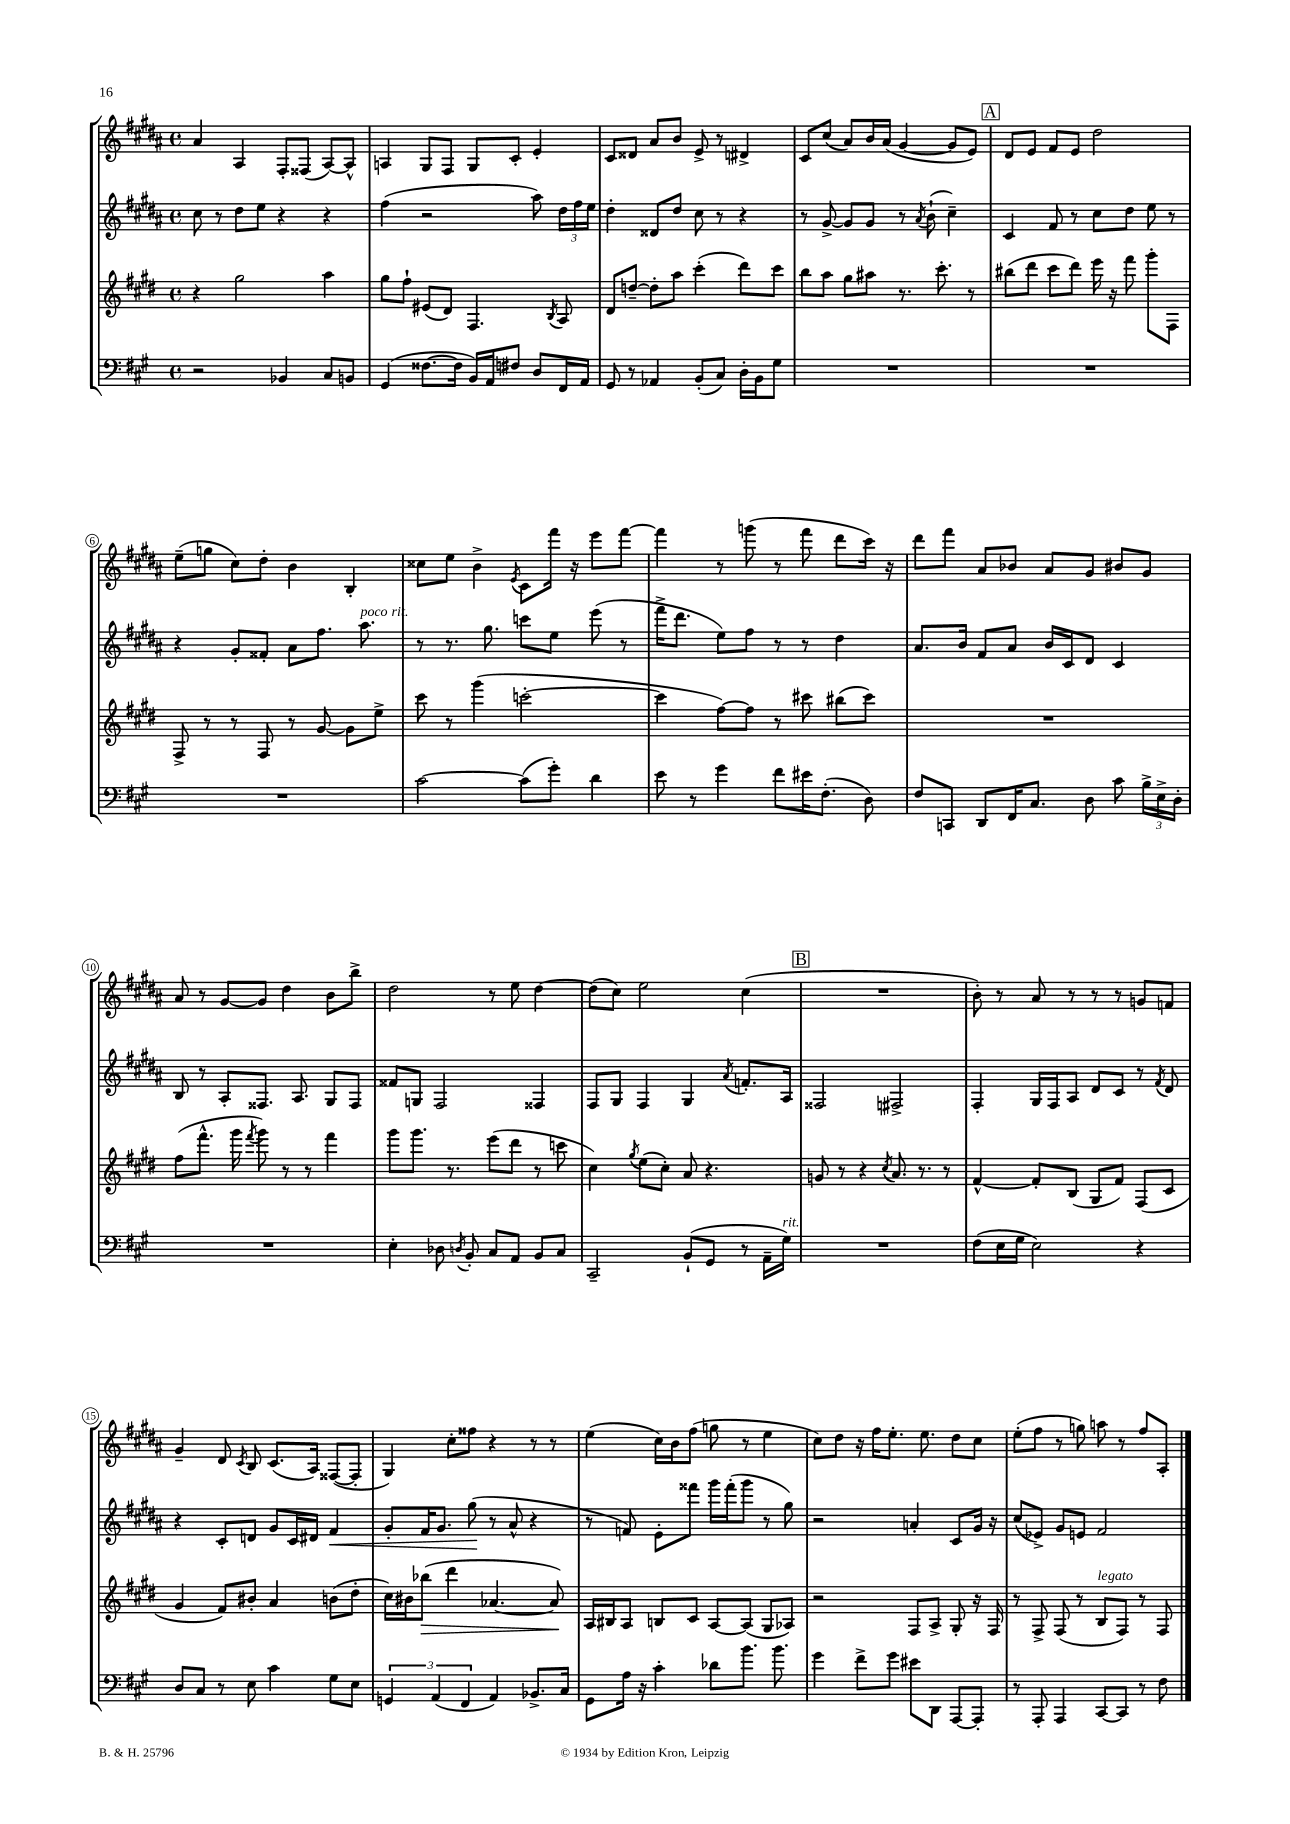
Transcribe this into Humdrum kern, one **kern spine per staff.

**kern	**kern	**kern	**kern
*staff4	*staff3	*staff2	*staff1
*clefF4	*clefG2	*clefG2	*clefG2
*k[f#c#g#]	*k[f#c#g#d#]	*k[f#c#g#d#a#]	*k[f#c#g#d#a#]
*M4/4	*M4/4	*M4/4	*M4/4
*met(c)	*met(c)	*met(c)	*met(c)
2r	4r	8cc#	4a#
.	.	8r	.
.	2gg#	8dd#	4A#
.	.	8ee	.
4BB-	.	4r	8F#'
.	.	.	(8F##
8C#	4aa	4r	[8A#)
8BB	.	.	8A#^^]
=	=	=	=
(4GG#	8gg#	(4ff#	4A
.	8ff#`	.	.
[8.F##	(8e#	2r	8G#
.	8d#)	.	8F#
16F##]	.	.	.
16BB)	4.F#	.	8G#
16AA	.	.	.
8F#	.	.	8c#'
8D	.	8aa#)	4e'
.	8qB	.	.
16FF#	8A	24dd#	.
.	.	24ff#	.
16AA	.	.	.
.	.	24ee	.
=	=	=	=
8GG#	8d#	4dd#'	8c#
8r	[8dd~	.	8d##
4AA-	8dd']	8d##	8a#
.	8aa	8dd#	8b
(8BB'	(4ccc#'	8cc#	8e^
8C#)	.	8r	8r
16D'	8ddd#)	4r	4d#^
16BB	.	.	.
8G#	8ccc#	.	.
=	=	=	=
1r	8bb	8r	8c#
.	8aa	[8g#^	(8cc#
.	8gg#	8g#]	8a#)
.	8aa#	8g#	16b
.	.	.	(16a#
.	8.r	8r	[4g#
.	.	8qa#	.
.	.	(8b`	.
.	8.ccc#'	.	.
.	.	4cc#~)	8g#]
.	8r	.	8e)
=	=	=	=
1r	(8bb#	4c#	8d#
.	8ddd#	.	8e
.	8ccc#	8f#	8f#
.	8ddd#)	8r	8e
.	16eee	8cc#	2dd#
.	16r	.	.
.	8fff#	8dd#	.
.	8ggg#'	8ee	.
.	8F#	8r	.
=	=	=	=
1r	8F#^	4r	(8ee~
.	8r	.	8gg
.	8r	8g#'	8cc#)
.	8F#	8f##'	8dd#'
.	8r	8a#	4b
.	[8g#	8.ff#	.
.	8g#]	.	4B'
.	.	8.aa#	.
.	8ee^	.	.
=	=	=	=
[2c#	8ccc#	8r	8cc##
.	8r	8.r	8ee
.	(4ggg#	.	4b^
.	.	8.gg#	.
.	.	.	8qe
(8c#]	[2ccc'	8ccc	8c#
8g#')	.	8ee	16fff#
.	.	.	16r
4d	.	(8eee	8eee
.	.	8r	[8fff#
=	=	=	=
8e	4ccc]	16fff#^	4fff#]
.	.	8.ddd#	.
8r	.	.	.
4g#	[8ff#)	8ee)	8r
.	8ff#]	8ff#	(8ggg
8f#	8r	8r	8r
16e#	8ccc#	8r	8fff#
(8.F#'	.	.	.
.	(8bb#	4dd#	8ddd#
8D)	8ccc#)	.	16ccc#)
.	.	.	16r
=	=	=	=
8F#	1r	8.a#	8ddd#
8CC	.	.	8fff#
.	.	16b	.
8DD	.	8f#	8a#
16FF#	.	8a#	8b-
8.C#	.	.	.
.	.	16b	8a#
.	.	16c#	.
8D	.	8d#	8g#
8c#	.	4c#	8b#
24B^	.	.	8g#
24E^	.	.	.
24D'	.	.	.
=	=	=	=
1r	(8ff#	8B	8a#
.	8.fff#^^	8r	8r
.	.	8A#'	[8g#
.	16ggg#	.	.
.	8qfff#	.	.
.	8ggg#)	8.F##	8g#]
.	8r	.	4dd#
.	.	8.A#	.
.	8r	.	.
.	4fff#	8G#	8b
.	.	8F##	8bb^
=	=	=	=
4E'	8ggg#	8f##	2dd#
.	8.ggg#	8G	.
8D-	.	2F#	.
.	8.r	.	.
8qD	.	.	.
8BB'	.	.	.
8C#	(8eee	.	8r
8AA	8ddd#	.	8ee
8BB	8r	4F##	[4dd#
8C#	8ccc	.	.
=	=	=	=
2CC#~	4cc#)	8F#	(8dd#]
.	.	8G#	8cc#)
.	8qgg#	.	.
.	(8ee	4F#	2ee
.	8cc#')	.	.
(8BB`	8a	4G#	.
8GG#	4.r	.	.
.	.	8qa#	.
8r	.	8.f'	(4cc#
16AA~	.	.	.
16G#)	.	16A#	.
=	=	=	=
1r	8g	2F##	1r
.	8r	.	.
.	4r	.	.
.	8qcc#	.	.
.	8.a	2F#^	.
.	8.r	.	.
.	8r	.	.
=	=	=	=
(8F#	[4f#^^	4F#'	8b')
16E	.	.	8r
16G#	.	.	.
2E)	8f#']	16G#	8a#
.	.	16F#	.
.	(8B	8A#	8r
.	8G#	8d#	8r
.	8f#)	8c#	8r
4r	(8F#	8r	8g
.	.	8qf#	.
.	8c#	8d#	8f
=	=	=	=
8D	4g#	4r	4g#~
8C#	.	.	.
8r	8f#)	8c#'	8d#
.	.	.	8qc#
8E	8b#'	8d	8B
4c#	4a	8g#	(8.c#
.	.	16c#	.
.	.	16d#	16A#)
8G#	(8b	4f#	([8F##
8E	8dd#'	.	8F##']
=	=	=	=
6GG	16cc#)	8g#'	4G#)
.	16b#	.	.
.	(8bb-	16f#	.
(6AA	.	.	.
.	.	8.g#	.
.	4ddd#	.	8cc#'
6FF#	.	.	.
.	.	(8gg#	8ff##
4AA)	[4.a-	8r	4r
.	.	8a#^^	.
8.BB-^	.	4r	8r
.	8a-])	.	8r
16C#	.	.	.
=	=	=	=
8GG#	16A	8r	(4ee
.	16B#	.	.
16A	8A	8f)	.
16r	.	.	.
4c#'	8B	8e'	16cc#)
.	.	.	16b
.	8c#	8fff##	(8ff#
8d-	[8A	16ggg#	8gg
.	.	(16fff##'	.
8.b	(8A]	8ggg#	8r
.	8G#	8r	4ee
8.b	.	.	.
.	8A-)	8gg#)	.
=	=	=	=
4g#	2r	2r	8cc#)
.	.	.	8dd#
8f#^	.	.	16r
.	.	.	16ff#
8g#	.	.	8.ee'
8e#	8F#	4a'	.
.	.	.	8.ee
8DD	8A^	.	.
[8AAA	8G#'	8c#	8dd#
8AAA']	16r	16g#	8cc#
.	16F#	16r	.
=	=	=	=
8r	8r	(8cc#	(8ee'
8AAA'	8F#^	8e-^)	8ff#
4AAA	(8F#	8g#	8r
.	8r	8e	8gg)
[8CC#	8B	2f#	8aa
8CC#]	8F#)	.	8r
8r	8r	.	8ff#
8F#	8F#	.	8A#'
==	==	==	==
*-	*-	*-	*-
